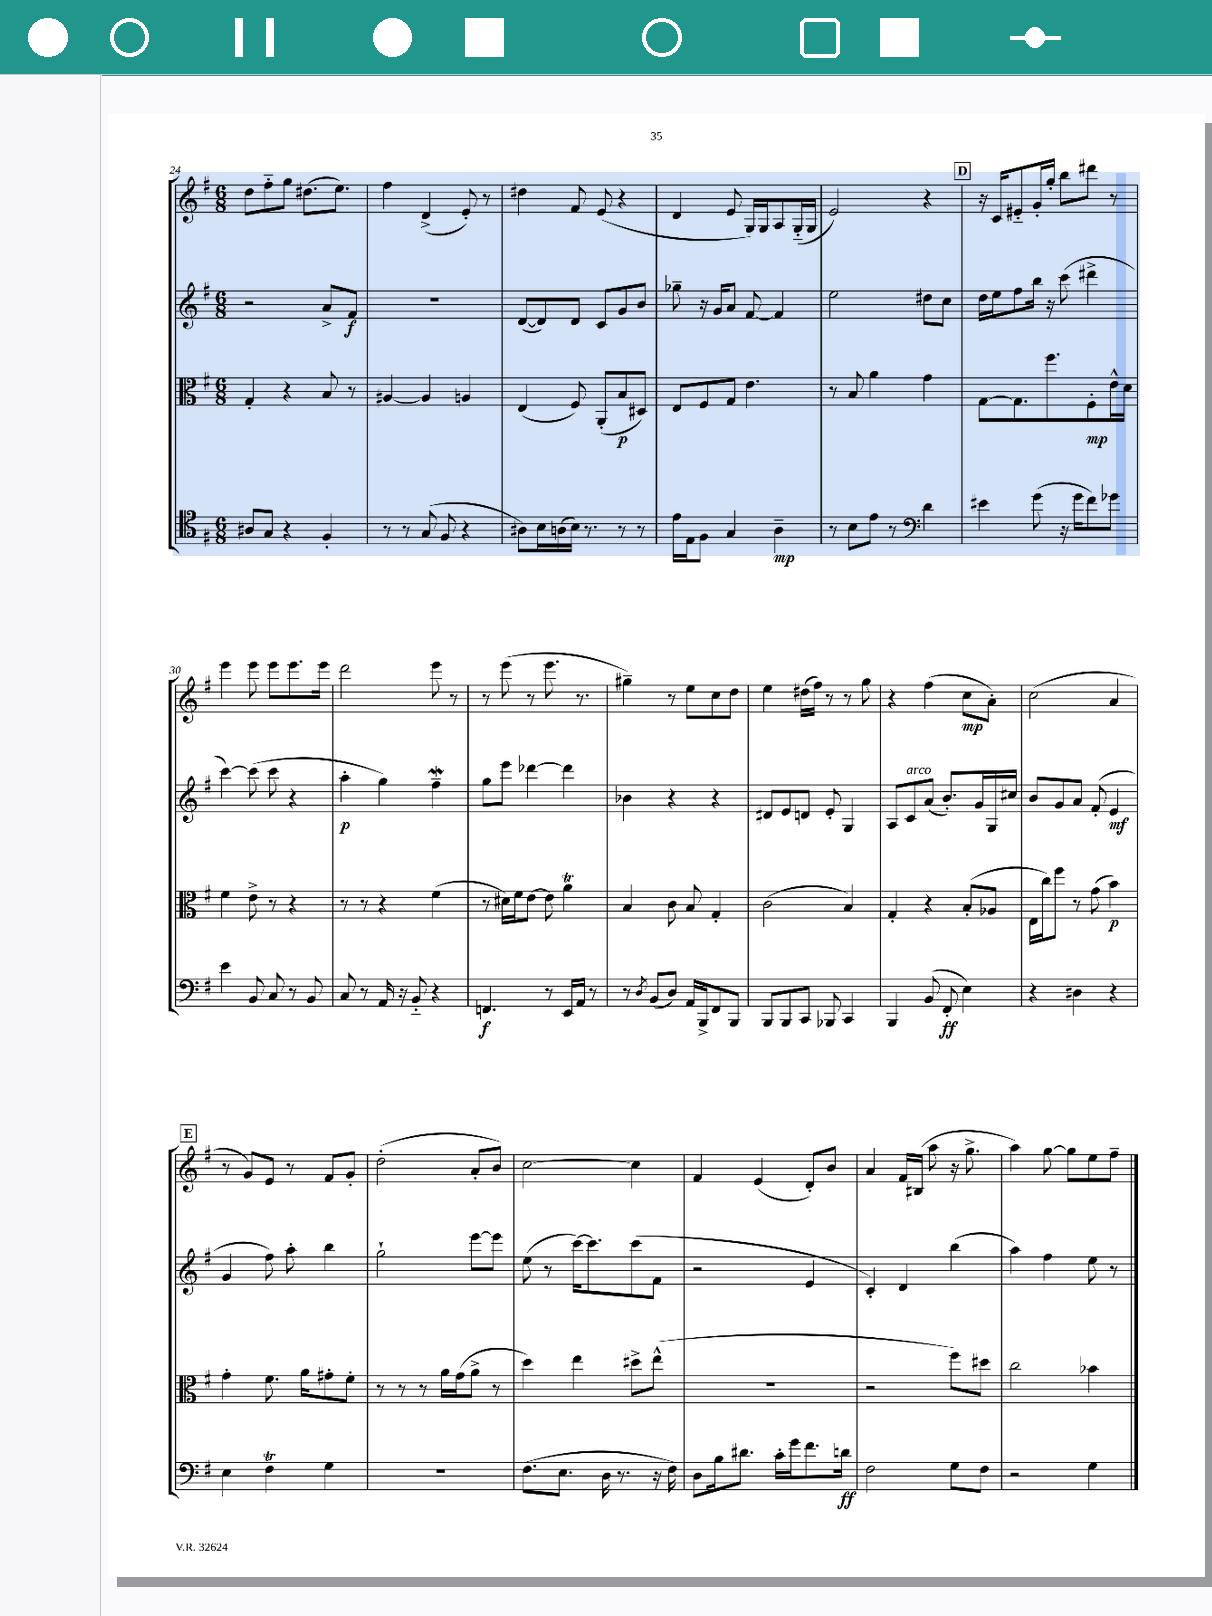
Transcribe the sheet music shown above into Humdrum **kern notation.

**kern	**dynam	**kern	**dynam	**kern	**dynam	**kern	**dynam
*part4	*part4	*part3	*part3	*part2	*part2	*part1	*part1
*staff4	*staff4	*staff3	*staff3	*staff2	*staff2	*staff1	*staff1
*clefC4	*	*clefC3	*	*clefG2	*	*clefG2	*
*k[f#]	*	*k[f#]	*	*k[f#]	*	*k[f#]	*
*M6/8	*	*M6/8	*	*M6/8	*	*M6/8	*
=24	=24	=24	=24	=24	=24	=24	=24
8A#X/L	.	4G'/	.	2r	.	8dd\L	.
8G/J	.	.	.	.	.	8ff#\	.
4r	.	4r	.	.	.	8gg\J	.
.	.	.	.	.	.	(8.dd#X\L	.
4F#'/	.	8B/	.	8a^/L	.	.	.
.	.	.	.	.	.	8.ee\J)	.
.	.	8r	.	8f#/J	f	.	.
=25	=25	=25	=25	=25	=25	=25	=25
8r	.	[4A#X/	.	2.r	.	4ff#\	.
8r	.	.	.	.	.	.	.
(8G/	.	4A#/]	.	.	.	(4d^/	.
8F#/	.	.	.	.	.	.	.
4r	.	4An/	.	.	.	8e'/)	.
.	.	.	.	.	.	8r	.
=26	=26	=26	=26	=26	=26	=26	=26
8A#X\L)	.	(4E/	.	([8d/L	.	4dd#X\	.
16B\L	.	.	.	8d/])	.	.	.
(16An\	.	.	.	.	.	.	.
16B\JJ)	.	8F#/)	.	8d/J	.	8f#/	.
8.r	.	.	.	.	.	.	.
.	.	(8AA'/L	.	8c/L	.	(8e/	.
8r	.	8B/	p	8g/	.	4r	.
8r	.	8D#X/J)	.	8b/J	.	.	.
=27	=27	=27	=27	=27	=27	=27	=27
16e\LL	.	8E/L	.	8gg-X~\	.	4d/	.
16E\J	.	.	.	.	.	.	.
8F#\J	.	8F#/	.	16r	.	.	.
.	.	.	.	16g/KL	.	.	.
4G/	.	8G/J	.	8a/J	.	8e/	.
.	.	4.e\	.	[8f#/	.	16G/LL)	.
.	.	.	.	.	.	16G/J	.
4A~\	mp	.	.	4f#/]	.	8A/	.
.	.	.	.	.	.	(16G/L	.
.	.	.	.	.	.	16G/JJ	.
=28	=28	=28	=28	=28	=28	=28	=28
8r	.	8r	.	2ee\	.	2e/)	.
8B\L	.	8B/	.	.	.	.	.
8e\J	.	4a\	.	.	.	.	.
8r	.	.	.	.	.	.	.
*clefF4	*	*	*	*	*	*	*
4d\	.	4g\	.	8dd#X\L	.	4r	.
.	.	.	.	8cc\J	.	.	.
!!LO:REH:place=s1:t=D
=29	=29	=29	=29	=29	=29	=29	=29
4e#X\	.	[8G\L	.	16dd\LL	.	16r	.
.	.	.	.	16ee\J	.	16c/KL	.
.	.	8.G\]	.	8ff#\	.	8e#X/	.
(8g\	.	.	.	16bb\Jk	.	16g'/L	.
.	.	8.ff#\	.	16r	.	16gg'/JJ	.
16r	.	.	.	(8ccc\	.	8bb\L	.
16g\KL	.	.	.	.	.	.	.
8f#\)	.	8F#'\	mp	4ddd#X^\	.	8ddd#X\J	.
8g-X\J	.	16e^^\L	.	.	.	8r	.
.	.	16d\JJ	.	.	.	.	.
!!LO:LB:g=z
=30	=30	=30	=30	=30	=30	=30	=30
4e\	.	4f#\	.	[4ccc\)	.	4eee\	.
8BB/	.	8e^\	.	(8ccc\]	.	8eee\	.
8C/	.	8r	.	8ccc\	.	8eee\L	.
8r	.	4r	.	4r	.	8.eee\	.
8BB/	.	.	.	.	.	.	.
.	.	.	.	.	.	16eee\Jk	.
=31	=31	=31	=31	=31	=31	=31	=31
8C/	.	8r	.	4aa'\	p	2ddd\	.
8r	.	8r	.	.	.	.	.
16AA/	.	4r	.	4gg\)	.	.	.
16r	.	.	.	.	.	.	.
8BB/	.	.	.	.	.	.	.
4r	.	(4f#\	.	4ff#W~\	.	8eee\	.
.	.	.	.	.	.	8r	.
=32	=32	=32	=32	=32	=32	=32	=32
4.FFn/	f	8r	.	8gg\L	.	8r	.
.	.	16d#X\LL)	.	8eee\J	.	(8eee\	.
.	.	16f#\J	.	.	.	.	.
.	.	[8e\J	.	[4ddd-X\	.	8r	.
8r	.	8e\]	.	.	.	8.eee\	.
16EE/LL	.	4aT\	.	4ddd-\]	.	.	.
16AA/JJ	.	.	.	.	.	8.r	.
8r	.	.	.	.	.	.	.
=33	=33	=33	=33	=33	=33	=33	=33
8r	.	4B/	.	4b-X\	.	4gg#X~\)	.
8qD/	.	.	.	.	.	.	.
(8BB/L	.	.	.	.	.	.	.
8D/J)	.	8c\	.	4r	.	8r	.
16AA/LL	.	8B/	.	.	.	8ee\L	.
16BBB^/J	.	.	.	.	.	.	.
8FF#/	.	4G'/	.	4r	.	8cc\	.
8BBB/J	.	.	.	.	.	8dd\J	.
=34	=34	=34	=34	=34	=34	=34	=34
8BBB/L	.	(2c\	.	8d#X/L	.	4ee\	.
8BBB/	.	.	.	8e/	.	.	.
8CC/J	.	.	.	8dn/J	.	(16dd#X\LL	.
.	.	.	.	.	.	16ff#\JJ)	.
8BBB-X/	.	.	.	8e'/	.	8r	.
4CC/	.	4B/)	.	4G/	.	8r	.
.	.	.	.	.	.	8gg\	.
=35	=35	=35	=35	=35	=35	=35	=35
4BBB/	.	4G'/	.	8A/L	.	4r	.
!	!	!	!	!LO:TX:a:i:t=arco	!	!	!
.	.	.	.	8c/	.	.	.
(8BB/	.	4r	.	(8a/J	.	(4ff#\	.
8FF#'/	ff	.	.	8.b'/L)	.	.	.
4E\)	.	(8B'/L	.	.	.	8cc\L	mp
.	.	.	.	16g/L	.	.	.
.	.	8A-X/J	.	16G/	.	8a'\J)	.
.	.	.	.	16cc#X/JJ	.	.	.
=36	=36	=36	=36	=36	=36	=36	=36
4r	.	16E\LL	.	8b/L	.	(2cc\	.
.	.	16cc\J)	.	.	.	.	.
.	.	8ff#\J	.	8g/	.	.	.
4D#X\	.	8r	.	8a/J	.	.	.
.	.	(8g\	.	(8f#'/	.	.	.
4r	.	4b\)	p	4e/	mf	4a/	.
!!LO:LB:g=z
!!LO:REH:place=s1:t=E
=37	=37	=37	=37	=37	=37	=37	=37
4E\	.	4g'\	.	4g/	.	8r	.
.	.	.	.	.	.	8g/L)	.
4F#t\	.	8.f#\	.	8ff#\)	.	8e/J	.
.	.	.	.	8aa'\	.	8r	.
.	.	16a\KL	.	.	.	.	.
4G\	.	8g#X'\	.	4bb\	.	8f#/L	.
.	.	8f#'\J	.	.	.	8g'/J	.
=38	=38	=38	=38	=38	=38	=38	=38
2.r	.	8r	.	2gg`\	.	(2dd'\	.
.	.	8r	.	.	.	.	.
.	.	8r	.	.	.	.	.
.	.	16a\LL	.	.	.	.	.
.	.	(16g\J	.	.	.	.	.
.	.	8a^\J	.	[8eee\L	.	8a'/L	.
.	.	8r	.	8eee\J]	.	8b/J)	.
=39	=39	=39	=39	=39	=39	=39	=39
(8.F#\L	.	4dd\)	.	(8ee\	.	[2cc\	.
.	.	.	.	8r	.	.	.
8.E\J	.	.	.	.	.	.	.
.	.	4ee\	.	[16ccc\KL)	.	.	.
.	.	.	.	8.ccc\]	.	.	.
16D\	.	.	.	.	.	.	.
8.r	.	.	.	.	.	.	.
.	.	8dd#X^\L	.	(8ccc\	.	4cc\]	.
16r	.	(8ee^^\J	.	8f#\J	.	.	.
16F#\)	.	.	.	.	.	.	.
=40	=40	=40	=40	=40	=40	=40	=40
8D\L	.	2.r	.	2r	.	4f#/	.
16B\k	.	.	.	.	.	.	.
8.d#X\J	.	.	.	.	.	.	.
.	.	.	.	.	.	(4e/	.
16c'\LL	.	.	.	.	.	.	.
16g\J	.	.	.	.	.	.	.
8.f#\	.	.	.	4e/	.	8d'/L)	.
.	.	.	.	.	.	8b/J	.
16dn\Jk	ff	.	.	.	.	.	.
=41	=41	=41	=41	=41	=41	=41	=41
2F#\	.	2r	.	4c'/)	.	4a/	.
.	.	.	.	4d/	.	16f#/LL	.
.	.	.	.	.	.	(16B#X/JJ	.
.	.	.	.	.	.	8aa\	.
8G\L	.	8ff#\L)	.	(4bb\	.	16r	.
.	.	.	.	.	.	8.gg^\	.
8F#\J	.	8dd#X\J	.	.	.	.	.
=42	=42	=42	=42	=42	=42	=42	=42
2r	.	2cc\	.	4aa\)	.	4aa\)	.
.	.	.	.	4ff#\	.	[8gg\	.
.	.	.	.	.	.	8gg\L]	.
4G\	.	4b-X\	.	8ee\	.	8ee\	.
.	.	.	.	8r	.	8ff#~\J	.
==	==	==	==	==	==	==	==
*-	*-	*-	*-	*-	*-	*-	*-
